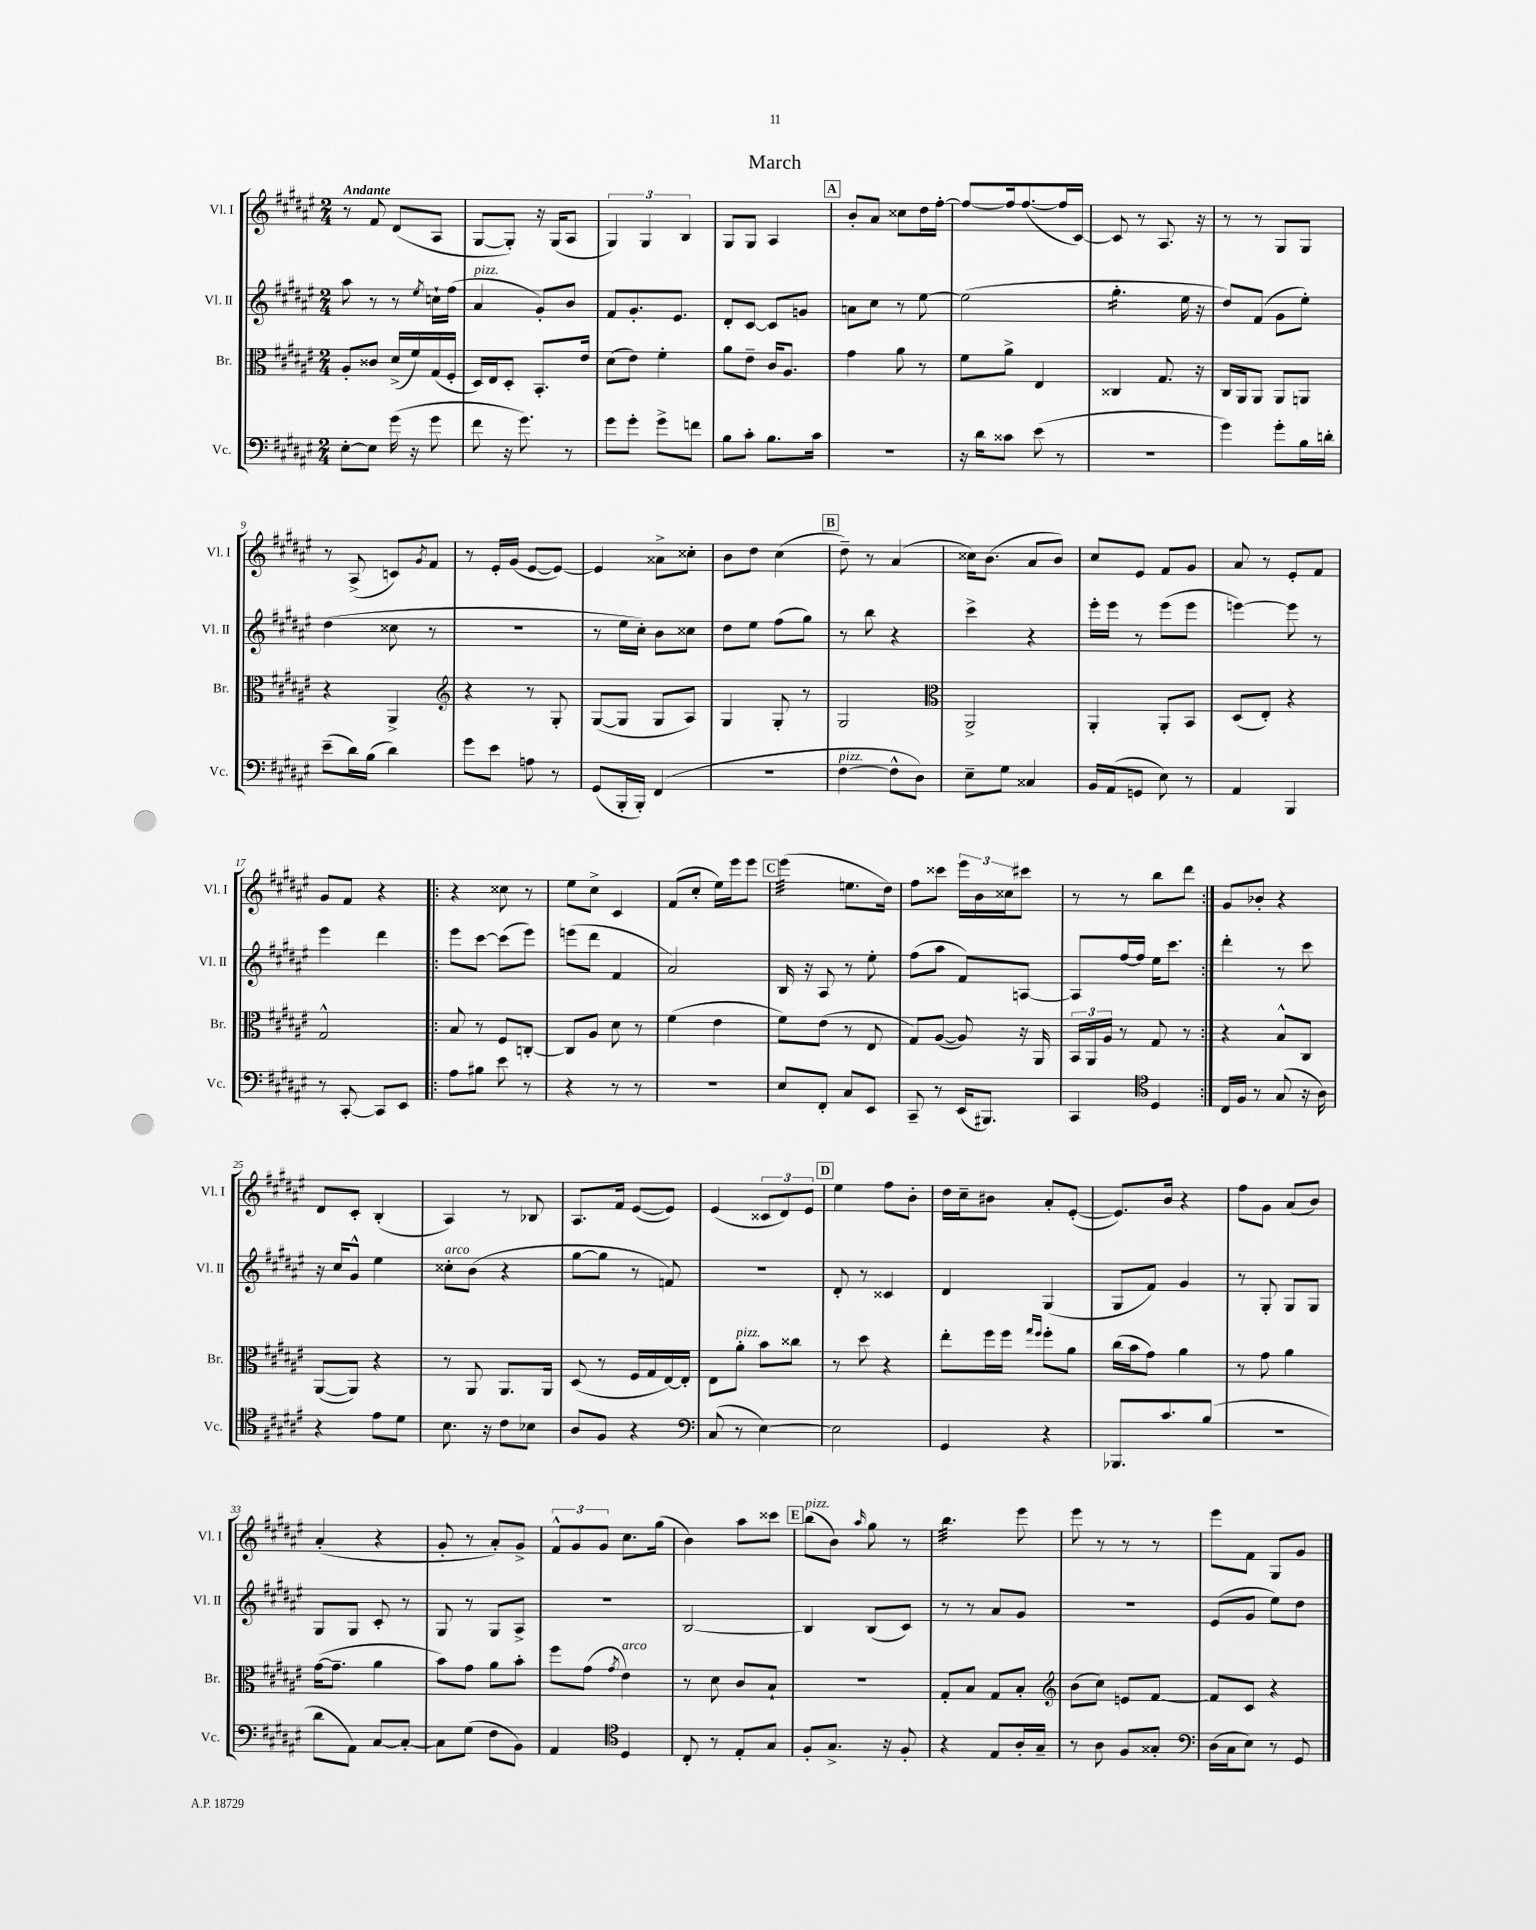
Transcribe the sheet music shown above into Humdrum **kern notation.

**kern	**kern	**kern	**kern
*staff4	*staff3	*staff2	*staff1
*clefF4	*clefC3	*clefG2	*clefG2
*k[f#c#g#d#a#e#]	*k[f#c#g#d#a#e#]	*k[f#c#g#d#a#e#]	*k[f#c#g#d#a#e#]
*M2/4	*M2/4	*M2/4	*M2/4
[8E#'	8A#'	8aa#	8r
8E#]	8c##	8r	8f#
(16g#	(16d#^	8r	(8d#
16r	16f#)	.	.
.	.	8qee#	.
8g#	(16G#	16cc`	8A#
.	16F#'	(16ff#	.
=	=	=	=
8f#	16D#)	4a#	[8G#
.	16E#	.	.
16r	8D#'	.	8G#'])
8.g#)	.	.	.
.	8.BB'	8g#')	16r
.	.	.	(16G#
8r	.	8b	8A#
.	16e#	.	.
=	=	=	=
8g#	(8d#	8f#	6G#)
8g#'	8e#)	8.g#'	.
.	.	.	6G#
8g#^	4f#'	.	.
.	.	8.e#	.
.	.	.	6B
8f	.	.	.
=	=	=	=
8B	8a#	8d#'	8G#
8c#'	8e#~	[8c#	8G#
8.B	16c#	8c#]	4A#
.	8.A#	.	.
.	.	8g	.
16c#	.	.	.
=	=	=	=
2r	4g#	8a	8b'
.	.	8cc#	8a#
.	8a#	8r	8cc##
.	8r	[8ee#	16dd#
.	.	.	[16ff#'
=	=	=	=
16r	8f#	(2ee#]	8ff#_
16d#	.	.	.
8c##	8a#^	.	16ff#]
.	.	.	([8.ff#
(8e#	4E#	.	.
8r	.	.	16ff#]
.	.	.	[16c#)
=	=	=	=
2r	4C##	4.gg#'	8c#]
.	.	.	8r
.	8.G#	.	8.A#
.	.	16ee#	.
.	16r	16r	16r
=	=	=	=
4g#)	16C#	8dd#)	8r
.	16AA#	.	.
.	8AA#	(8f#	8r
8g#'	8AA#	8g#	8G#
16B	8AA	8ee#')	8G#
16d'	.	.	.
=	=	=	=
(8e#~	4r	(4dd#	8r
16d#)	.	.	(8A#^
(16B	.	.	.
4d#)	4AA#^	8cc##	8c)
.	.	.	8qg#
.	.	8r	8f#
=	=	=	=
*	*clefG2	*	*
8g#	4r	2r	8r
8e#	.	.	16e#'
.	.	.	(16g#
8A	8r	.	[8e#
8r	8G#'	.	8e#_)
=	=	=	=
(8GG#	([8G#	8r	4e#]
16BBB'	8G#]	16ee#	.
16BBB')	.	16cc#')	.
(4FF#	8G#	8b	8a##^
.	8A#)	8cc##	8cc##'
=	=	=	=
2r	4G#	8dd#	8b
.	.	8ee#	8dd#
.	8G#'	(8ff#	(4cc#
.	8r	8gg#)	.
=	=	=	=
[4F#	2G#	8r	8dd#~)
.	.	8bb	8r
8F#^^]	.	4r	(4a#
8D#)	.	.	.
=	=	=	=
*	*clefC3	*	*
8E#~	2AA#^	4ccc#^	16cc##)
.	.	.	(8.b
8G#	.	.	.
4C##	.	4r	8a#
.	.	.	8b)
=	=	=	=
16BB	4AA#'	16eee#'	8cc#
(16AA#	.	16eee#	.
8GG	.	8r	8e#
8E#)	8AA#'	(8eee#	8f#
8r	8BB	8eee#	8g#
=	=	=	=
4AA#	(8D#	[4eee)	8a#
.	8E#')	.	8r
4BBB	4r	8eee]	8e#'
.	.	8r	8f#
=	=	=	=
8r	2G#^^	4eee#	8g#
[8CC#'	.	.	8f#
8CC#]	.	4ddd#	4r
8EE#	.	.	.
=!|:	=!|:	=!|:	=!|:
8A#	8B	8eee#	4r
8B#	8r	[8ccc#	.
8e#	8F#	(8ccc#]	8cc##
8r	[8C'	8eee#)	8r
=	=	=	=
4r	8C]	(8eee	8ee#
.	8A#	8ddd#	8cc#^
8r	8d#	4f#	4c#
8r	8r	.	.
=	=	=	=
2r	(4f#	2a#)	(8f#
.	.	.	8cc#'
.	4e#	.	16ee#)
.	.	.	16eee#
.	.	.	8eee#
=	=	=	=
8E#	8f#)	16B	(4eee#
.	.	16r	.
8FF#'	(8e#	8A#	.
8C#	8r	8r	8.ee
8EE#	8E#	8ee#'	.
.	.	.	16dd#)
=	=	=	=
8CC#~	8G#)	(8ff#	8ff#
8r	([8A#	8aa#	8ccc##
(16EE#	8A#])	8f#)	24eee#
.	.	.	24b
8.BBB#)	.	.	.
.	.	.	24cc##
.	16r	[8A	8ccc#
.	16AA#	.	.
=	=	=	=
4CC#	24BB	8A]	8r
.	24AA#	.	.
.	24A#	.	.
.	8r	[16ff#	8r
.	.	16ff#]	.
*clefC4	*	*	*
4D#	8G#	16ee#	8bb
.	.	8.ccc#	.
.	8r	.	8ddd#
=:|!	=:|!	=:|!	=:|!
16C#	4r	4ddd#'	8g#
16F#	.	.	.
8r	.	.	8b-'
(8G#	8B^^	8r	4r
16r	8C#	8ccc#	.
16A#)	.	.	.
=	=	=	=
4r	([8AA#	16r	8d#
.	.	16cc#	.
.	8AA#])	8g#^^	8c#'
8e#	4r	4ee#	(4B'
8d#	.	.	.
=	=	=	=
8.B	8r	8cc##'	4A#)
.	8AA#	(8b	.
16r	.	.	.
8c#	8.AA#	4r	8r
8B-	.	.	8B-
.	16AA#	.	.
=	=	=	=
8A#	(8D#	[8gg#	8.A#
8F#	8r	8gg#]	.
.	.	.	16f#
4r	16F#	8r	([8e#
.	16G#	.	.
.	[16E#)	8f)	8e#])
.	16E#']	.	.
=	=	=	=
*clefF4	*	*	*
(8C#	8E#	2r	(4e#
8r	8a#'	.	.
[4E#)	8b	.	12c##
.	.	.	12d#)
.	8cc##	.	.
.	.	.	12e#
=	=	=	=
2E#]	8r	8d#'	4ee#
.	8dd#	8r	.
.	4r	4c##	8ff#
.	.	.	8b'
=	=	=	=
4GG#	8ee#'	4d#	16dd#
.	.	.	16cc#~
.	16ff#	.	8b#
.	16ff#	.	.
.	16qqgg#	.	.
.	16qqff#	.	.
4r	8ff#'	(4G#	8a#'
.	8a#	.	([8e#'
=	=	=	=
8.BBB-	(16cc#	8G#	8.e#])
.	16b	.	.
.	8g#)	8f#)	.
8.c#	.	.	16b
.	4a#	4g#	4r
(8B	.	.	.
=	=	=	=
2r	8r	8r	8ff#
.	8g#	8G#'	8g#
.	4a#	8G#	(8a#
.	.	8G#	8b)
=	=	=	=
8d#	([16g#	8G#	(4a#'
.	8.g#~]	.	.
8AA#)	.	8G#	.
[8C#	4a#	8c#'	4r
8C#'_	.	8r	.
=	=	=	=
8C#]	8b)	8G#	8g#'
(8G#	8g#	8r	8r
8F#	8a#	8G#	8a#')
8BB)	8b'	8A#^	8g#^
=	=	=	=
4AA#	8ff#	2r	12f#^^
.	.	.	12g#
.	(8g#	.	.
.	.	.	12g#
*clefC4	*	*	*
.	8qg#	.	.
4D#	4e#)	.	8.cc#
.	.	.	(16gg#
=	=	=	=
8C#'	8r	[2B	4b)
8r	8d#	.	.
8E#'	8c#	.	8aa#
8G#	8B`	.	8ccc##
=	=	=	=
8F#'	2r	4B]	(8bb
8.G#^	.	.	8b)
.	.	.	16qqaa#
.	.	(8B	8gg#
16r	.	.	.
8F#'	.	8c#)	8r
=	=	=	=
4r	8G#'	8r	4.bb
.	8B	8r	.
8E#	8G#	8a#	.
16A#'	8B'	8g#	8eee#
16G#~	.	.	.
=	=	=	=
*	*clefG2	*	*
8r	(8b	2r	8eee#
8A#	8cc#)	.	8r
8F#	8e	.	8r
8G##'	[8f#	.	8r
=	=	=	=
*clefF4	*	*	*
(16D#	8f#]	(8e#	8eee#
16C#	.	.	.
8E#)	8c#	8g#	8f#
8r	4r	8ee#)	8G#
8GG#	.	8dd#	8g#
==	==	==	==
*-	*-	*-	*-
